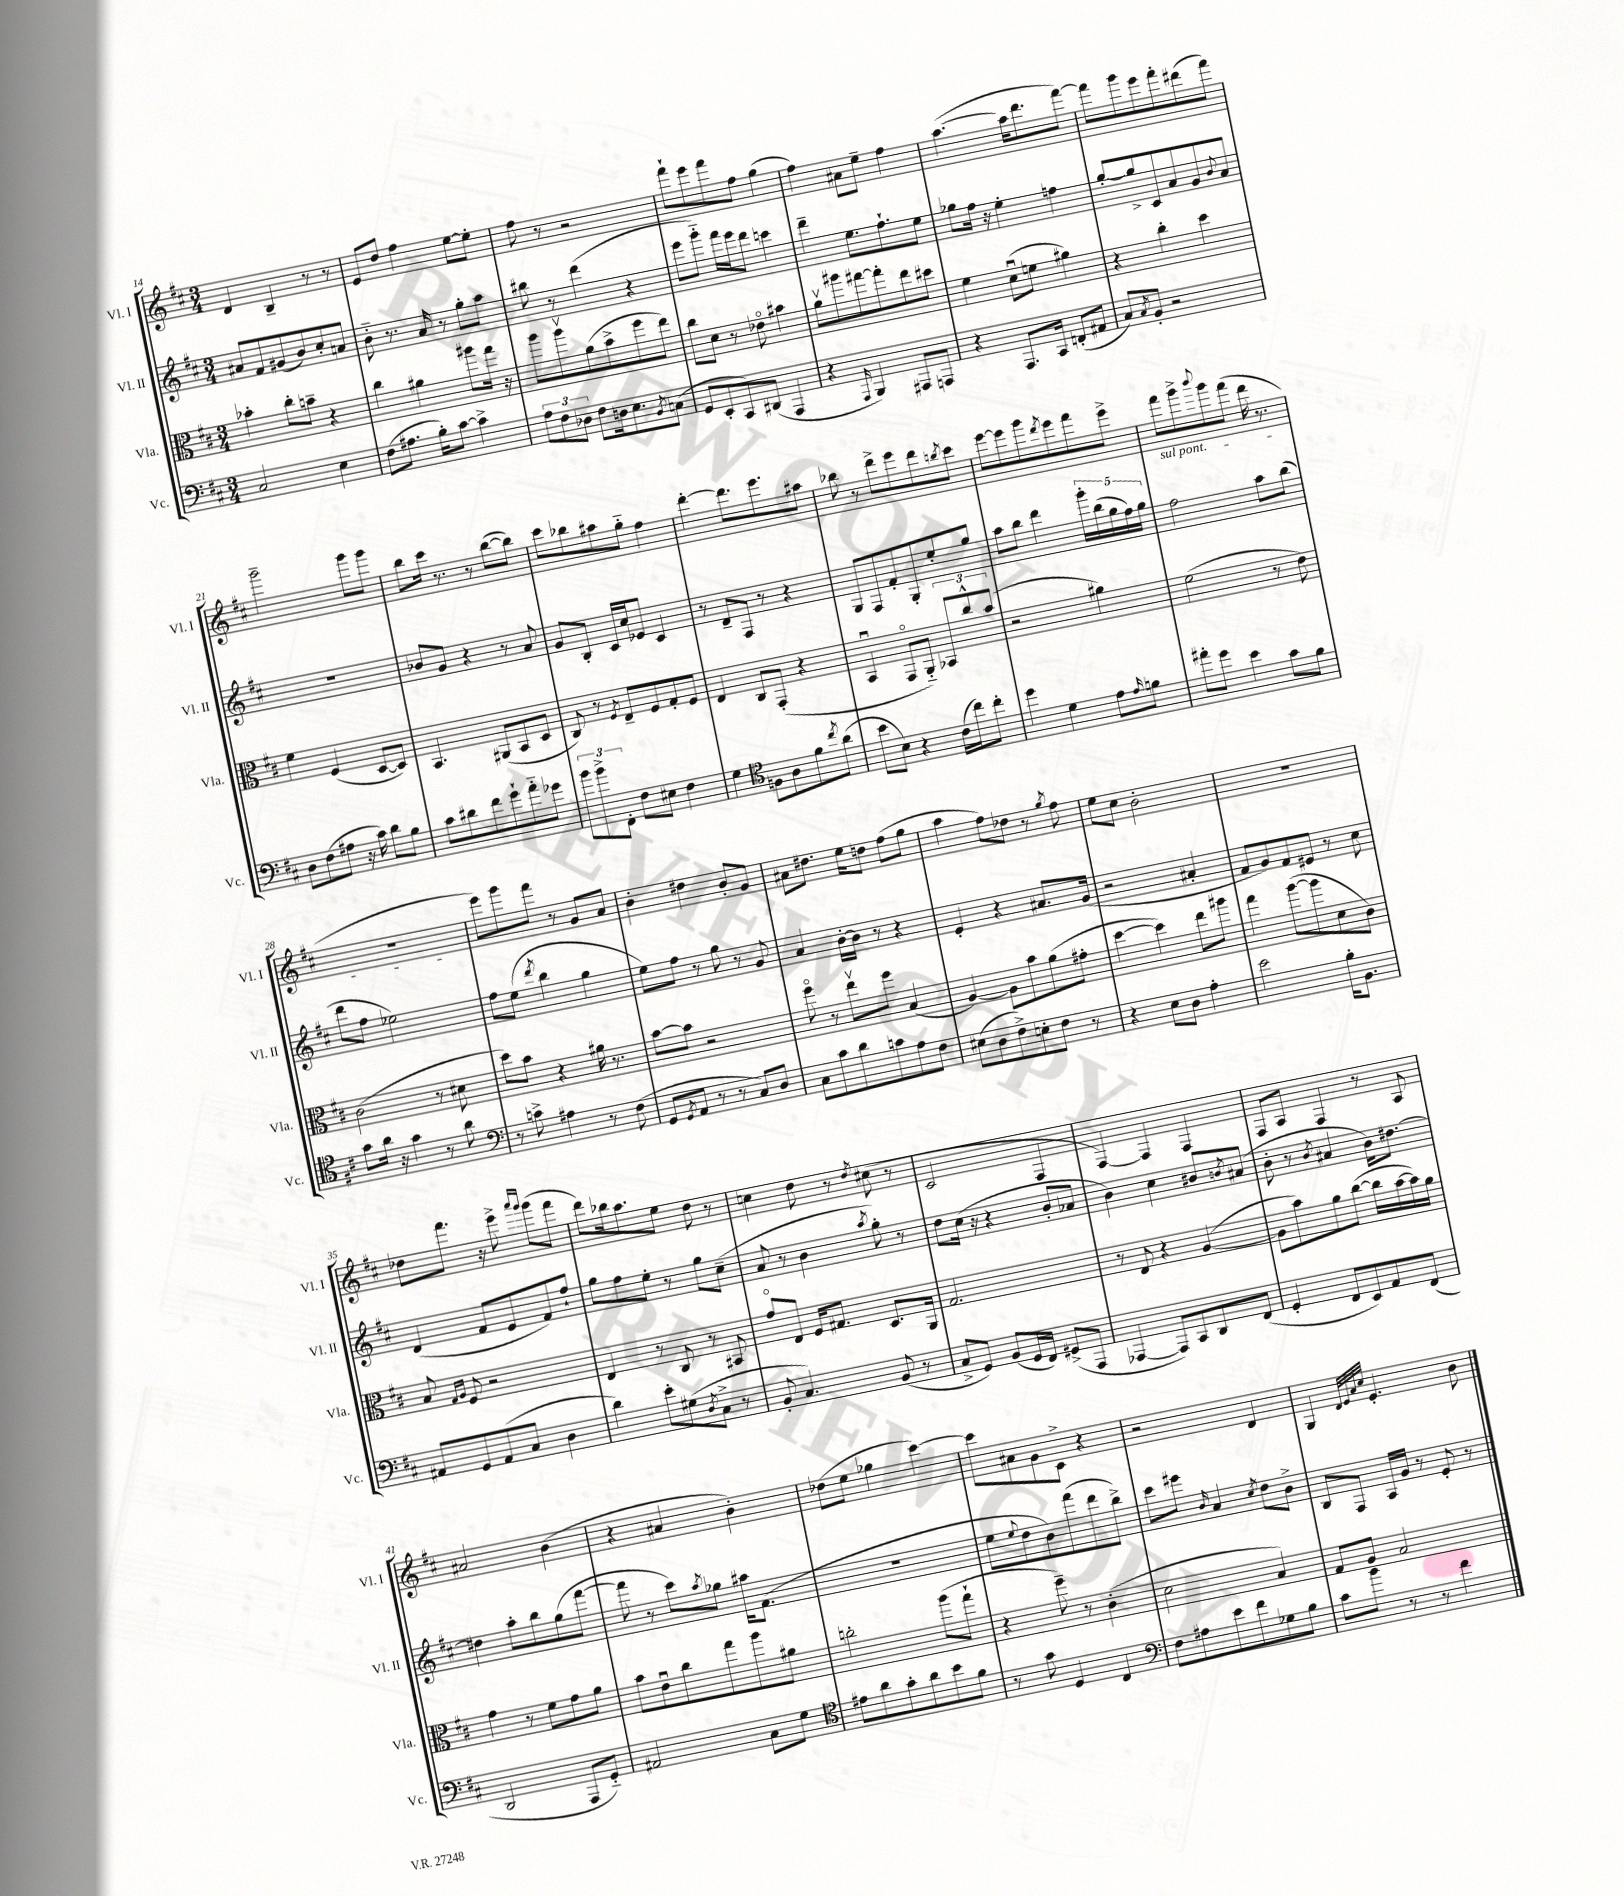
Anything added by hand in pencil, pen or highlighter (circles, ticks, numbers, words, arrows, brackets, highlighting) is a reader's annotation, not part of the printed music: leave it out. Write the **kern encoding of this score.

**kern	**kern	**kern	**kern
*staff4	*staff3	*staff2	*staff1
*clefF4	*clefC3	*clefG2	*clefG2
*k[f#c#]	*k[f#c#]	*k[f#c#]	*k[f#c#]
*M3/4	*M3/4	*M3/4	*M3/4
2C#/	4b-'\	8a#/L	4d/
.	.	8f#/	.
.	8cc#'\L	(8g#/	4B~/
.	8b~\J	8b/)	.
4E\	4r	8cc#'/	8r
.	.	8a/J	8r
=	=	=	=
(8F#\L	4cc#\	8b'~\	8e/L
8.A#\J	.	8.r	8dd/J
.	4a#\	.	4ff#\
16B'\LK)	.	16a/	.
[8c#\J	.	8r	.
4c#^\]	8aa#\L	8gg'\L	[8ee\L
.	16gg\Jk	8aa\J	8ee'\]J
.	16r	.	.
=	=	=	=
12A\L	8aa\L	8bb#\	8ff#\
12F#\	.	.	.
.	8aav\	8r	8r
12D-\J	.	.	.
8F#\L	(8a\	(4ddd\	2r
16D\k	8b^\	.	.
8.E\	.	.	.
.	8ff#\	4r	.
8qBB/	.	.	.
(8C\J	8ee\J)	.	.
=	=	=	=
8GG/L	8cc#\L	8eee\L	8fff#`\L
8EE'/	8d\J	8ggg'~\J)	8eee\
8CC#/)	8r	16fff#\LL	8fff#\
.	.	16eee\J	.
(8DD#/J	8e-o\	8ddd\J	8ff#\J
4AAA/	4b#\	4ccc\	(4gg\
=	=	=	=
4r	8av\L	4ddd~\	4ff#\)
.	8aa#\	.	.
16qqAAA/	.	.	.
4BBB/)	[8gg#\	8.ee\L	8a#\L
.	8gg#'\]	.	8ee~\J
.	.	8.ff#`\	.
8AAA#/L	8ee\	.	4ff#\
8AAA/J	8dd#\J	8ee\J	.
=	=	=	=
4r	4f#\	8gg-\L	([4.aa\
.	.	16ff#\Jk	.
.	.	16r	.
8.AAA/L	(8du\L	4ee'\	.
.	8f\J	.	16aa\]LK
16CC#/Jk	.	.	8.ddd\
(8FF'/L	4a#\)	4ff\	.
8AA#/J	.	.	[8fff#\J)
=	=	=	=
8C#/L)	4r	[8gg'/L	8fff#\]L
8qC#/	.	.	.
8BB'/J	.	8gg^/]	8ggg\
2r	4cc#'\	8c#/	8eee\
.	.	8a/	8fff#'\
.	4dd\	8g/	(8ddd#\
.	.	8qqb/	.
.	.	8a/J	8fff#\J)
=	=	=	=
8D\L	4f#\	2.r	2ggg~\
(8F#\	.	.	.
8A#\J	(4F#/	.	.
16r	.	.	.
16c#\)	.	.	.
8d\L	[8D/L	.	8ggg\L
8B\J	8D/]J)	.	8ggg\J
=	=	=	=
8c#\L	4.BB/	8b-/L	8bb\L
8d#\	.	8g/J	16ccc#\Jk
.	.	.	8.r
8f#\	.	4r	.
8g`\	(8AA#/L	.	8r
8a'~\	8BB/	8r	([8bb\L
8g-\J	8D/J	8a/	8bb\]J)
=	=	=	=
12b\L	8C#/)	8g/L	8ccc#\L
12b^\	.	.	.
.	8r	8B'/J	8bb-\
12FF#'\J	.	.	.
.	8qF#/	.	.
8F#\L	8E~/L	16c#/LL	8aa#\
.	.	16cc#/J	.
8E#\J	8F#/	8e-/J	8gg'~\J
4F#\	8G'/	4c#/	4ff#\
.	8F#/J	.	.
=	=	=	=
4G\	4E/	8r	[4ddd'\
.	.	8d~/L	.
*clefC4	*	*	*
8F\L	8C#/L	8F#/J	8.ddd\]L
8A\	(8GG'/J	8r	.
.	.	.	8.eee\
8f#\	4r	4r	.
8qcc#/	.	.	.
(8a\J	.	.	8aa#\J
=	=	=	=
8b\L	4BBu/	8G/L	8bb-\
8B\J)	.	8F#/	8r
4r	8GGo/L	8f#'/	8ddd^\L
.	8AA'~/J)	8G'/	8eee\
(16c#\LL	12BB-/L	8ee'/	8ddd\
16cc#\J)	.	.	.
.	12cc#^^/	.	.
.	.	.	8qbb/
8cc#'\J	.	8gg/J	8ccc#\J
.	(12b/J	.	.
=	=	=	=
4dd\	2r	8aa\L	[8eee\L
.	.	8bb\J	8eee\]
4d\	.	4ddd\	8ggg\
.	.	.	8qddd/
.	.	.	8eee\
8e\L	4a#\)	20ggg'\LL	8fff#\
.	.	(20bb\	.
.	.	20gg\	.
16qqe/	.	.	.
8f\J	.	.	8eee^\J
.	.	20ff#\)	.
.	.	20gg\JJ	.
=	=	=	=
8ee#'\L	(2f#\	2ff#\	8fff#\L
8dd\J	.	.	8ggg^\
.	.	.	8qqbbb/
4b\	.	.	8ggg\
.	.	.	(8fff#\J
8g\L	8r	8aa\L	16ddd\
.	.	.	8.r
8f#\J	8e\)	(8bb\J	.
=	=	=	=
8g\L	(2c#\	8ddd\L	2.r
16a\Jk	.	8ff#\J	.
16r	.	.	.
4g\	.	2ee-\)	.
8r	8r	.	.
8a\	8d#\	.	.
=	=	=	=
*clefF4	*	*	*
8r	8dd\L)	8ff#\L	8eee\L)
8c^\	8b\J	(8ee\J	8ggg\
.	.	8qddd/	.
4A#\	4r	4bb\	8fff#\J
.	.	.	8r
8r	16a#\	4gg\	8g/L
.	8.r	.	.
(8F#\	.	.	8a/J
=	=	=	=
8GG/L	[8b\L	8ee\L)	4b'\
8qGG/	.	.	.
8AA/J	8b\]J	8ff#\J	.
8r	2r	8r	4dd#\
8r	.	8gg\	.
8C#/L)	.	8r	8b'/L
8D/J	.	8g/	8g/J
=	=	=	=
8C#\L	8ff#o\	4a/	8a#\L
8c#\	8r	.	8.dd#\J
8d\	8eev\L	[16b'\LL	.
.	.	16b\]JJ	16ee\LK
8c\	8ff#\J	8r	8dd\J
8A\	(4B/	4r	(8ff#\L
8F#\J	.	.	8gg\J
=	=	=	=
(8E#\L	[4A/)	4e'/	4aa\
8D\	.	.	.
8F#^\)	8A\]L	4r	8ff#\L)
8E'\	8b\	.	8dd-\J
8F#\J	(8a\	8.a#/L	8r
.	.	.	8qgg/
8r	8g#'\J	.	8ff#\
.	.	(16g/Jk	.
=	=	=	=
4r	[4dd\	2r	8ee\L
.	.	.	8cc#\J
8E\L	4dd\])	.	2b'\
8D\J	.	.	.
4A'\	8ee\L	4a#'/	.
.	8aa#\J	.	.
=	=	=	=
2e\	4gg\	8f#/L	2.r
.	.	8g/)	.
.	([8aa\L	8f#/	.
.	8aa\]	8e#/J	.
16B'\LK	8d\	8r	.
8.BB\J	.	.	.
.	8c#\J)	8cc#\	.
=	=	=	=
8AA#/L	8B/	(4d/	8dd-\L
.	16qqG/LL	.	.
.	16qqA/JJ	.	.
8GG/	8F#/	.	8.fff#\J
(8AA#/	2r	8f#/L	.
.	.	.	16r
8C#/J	.	8e/	8eee^\
.	.	.	16qqaaa/LL
.	.	.	16qqggg/JJ
4D\	.	8f#/)	(8ggg\L
.	.	8ff#`/J	8fff#\J
=	=	=	=
4d\)	4E/	8gg\L	8ddd\L)
.	.	8ff#\	16bb-\k
.	.	.	8.aa\
8e'\L	8r	8ee'\J	.
(8G#\	8C#/	8r	8ee\J
8qD/	.	.	.
8C#^\J	8r	8gg\L	8dd\
8r	8BB#/	(8cc#~\J	8r
=	=	=	=
8BB'/	8go/L	8a/	4cc\
4.C#/)	8E/J	8r	.
.	16F#/LK	4b\	8dd\
.	8.G#/J	.	.
.	.	.	8r
.	.	8qaa/	8qdd/
(8BB/	8.D/L	8gg'\)	(8cc#\
8r	.	8r	8r
.	16AA/Jk	.	.
=	=	=	=
8C#^/L	2.G/	8dd\L	2c#/
8GG/J)	.	(16cc#\Jk	.
.	.	16r	.
(8BB/L	.	4r	.
16GG/L	.	.	.
16FF#/JJ)	.	.	.
(8GG#^/L	.	8b'/L	4F#/
8AAA/J	.	8a-/J	.
=	=	=	=
[4AAA-/	8r	4b\)	[4F#/)
.	8E/	.	.
8AAA-/]L)	4r	4cc#\	4F#/]
8CC#/	.	.	.
8DD/	([4A/	8b#/L	4F#/
.	.	8qb/	.
(8FF#/J	.	(8a#/J	.
=	=	=	=
4GG'/	8A\]L	8b'\	8F#/L
.	8b\)	8r	8A/J
.	.	8qb/	.
8FF#/L	8a\	4a#/	4F#/
8EE/)	([8cc#\J	.	.
8AA/	16cc#\]LL	16b\LK)	8r
.	[16b\	[8.dd#\J	.
(8FF#/J	16b\])	.	8A/
.	16a\JJ	.	.
=	=	=	=
2DD/	4g\	4dd#\]	2a#/
.	8r	8aa'\L	.
.	8f#\L	8bb\	.
8AAA/L	8g\	(8gg\	(4b\
8GG'~/J)	8a\J	[8fff#\J	.
=	=	=	=
2AA#/	8b\L	8fff#\]	4r
.	8eu\	8r	.
.	8cc#\	8ccc#\L)	4a#/
.	.	8qaa/	.
.	8gg\	8gg-\J	.
8C#\L	8aa\	16aa#\LK	4b'\)
.	.	(8.f#\J	.
8G\J	8a#\J	.	.
=	=	=	=
*clefC4	*	*	*
8e#\L	2cc'\	2.r	(8dd-\L
8a\	.	.	8ee\J
8g'\	.	.	4gg-\
8a\	.	.	.
8b\	(8aa\L	.	[4ccc#\)
8f#\J	8gg`\J	.	.
=	=	=	=
8r	4r	8ee\L	8ccc#\]L
.	.	8qqee/	.
8g\	.	8dd\	8a#\
4D/	8ff#~\)	8b\)	8g\
.	8r	(8fff#\	8c#^\J
4C#/	(4c#'\	8ddd\	4r
.	.	8bb^\J)	.
=	=	=	=
*clefF4	*	*	*
8F#\L	2d\	8ccc#\L	2r
8A#\	.	8eee#\J	.
.	.	16qqb/	.
8e\	.	4a/	.
8f#\	.	.	.
.	.	8qcc#/	.
8G-\	4B/)	8dd\L	4d/
8B\J	.	8b^\J	.
=	=	=	=
8c#\L	8G/L	8B/L	4G/
8b\J	8A/J	8F#/J	.
.	.	.	32qqd/LLL
.	.	.	32qqe/
.	.	.	32qqa/
.	.	.	32qqcc#/JJJ
8r	2B/	16A/LL	4.e'/
.	.	16g/JJ	.
8r	.	8r	.
4f#\	.	8e'/	.
.	.	8r	8b\
==	==	==	==
*-	*-	*-	*-
